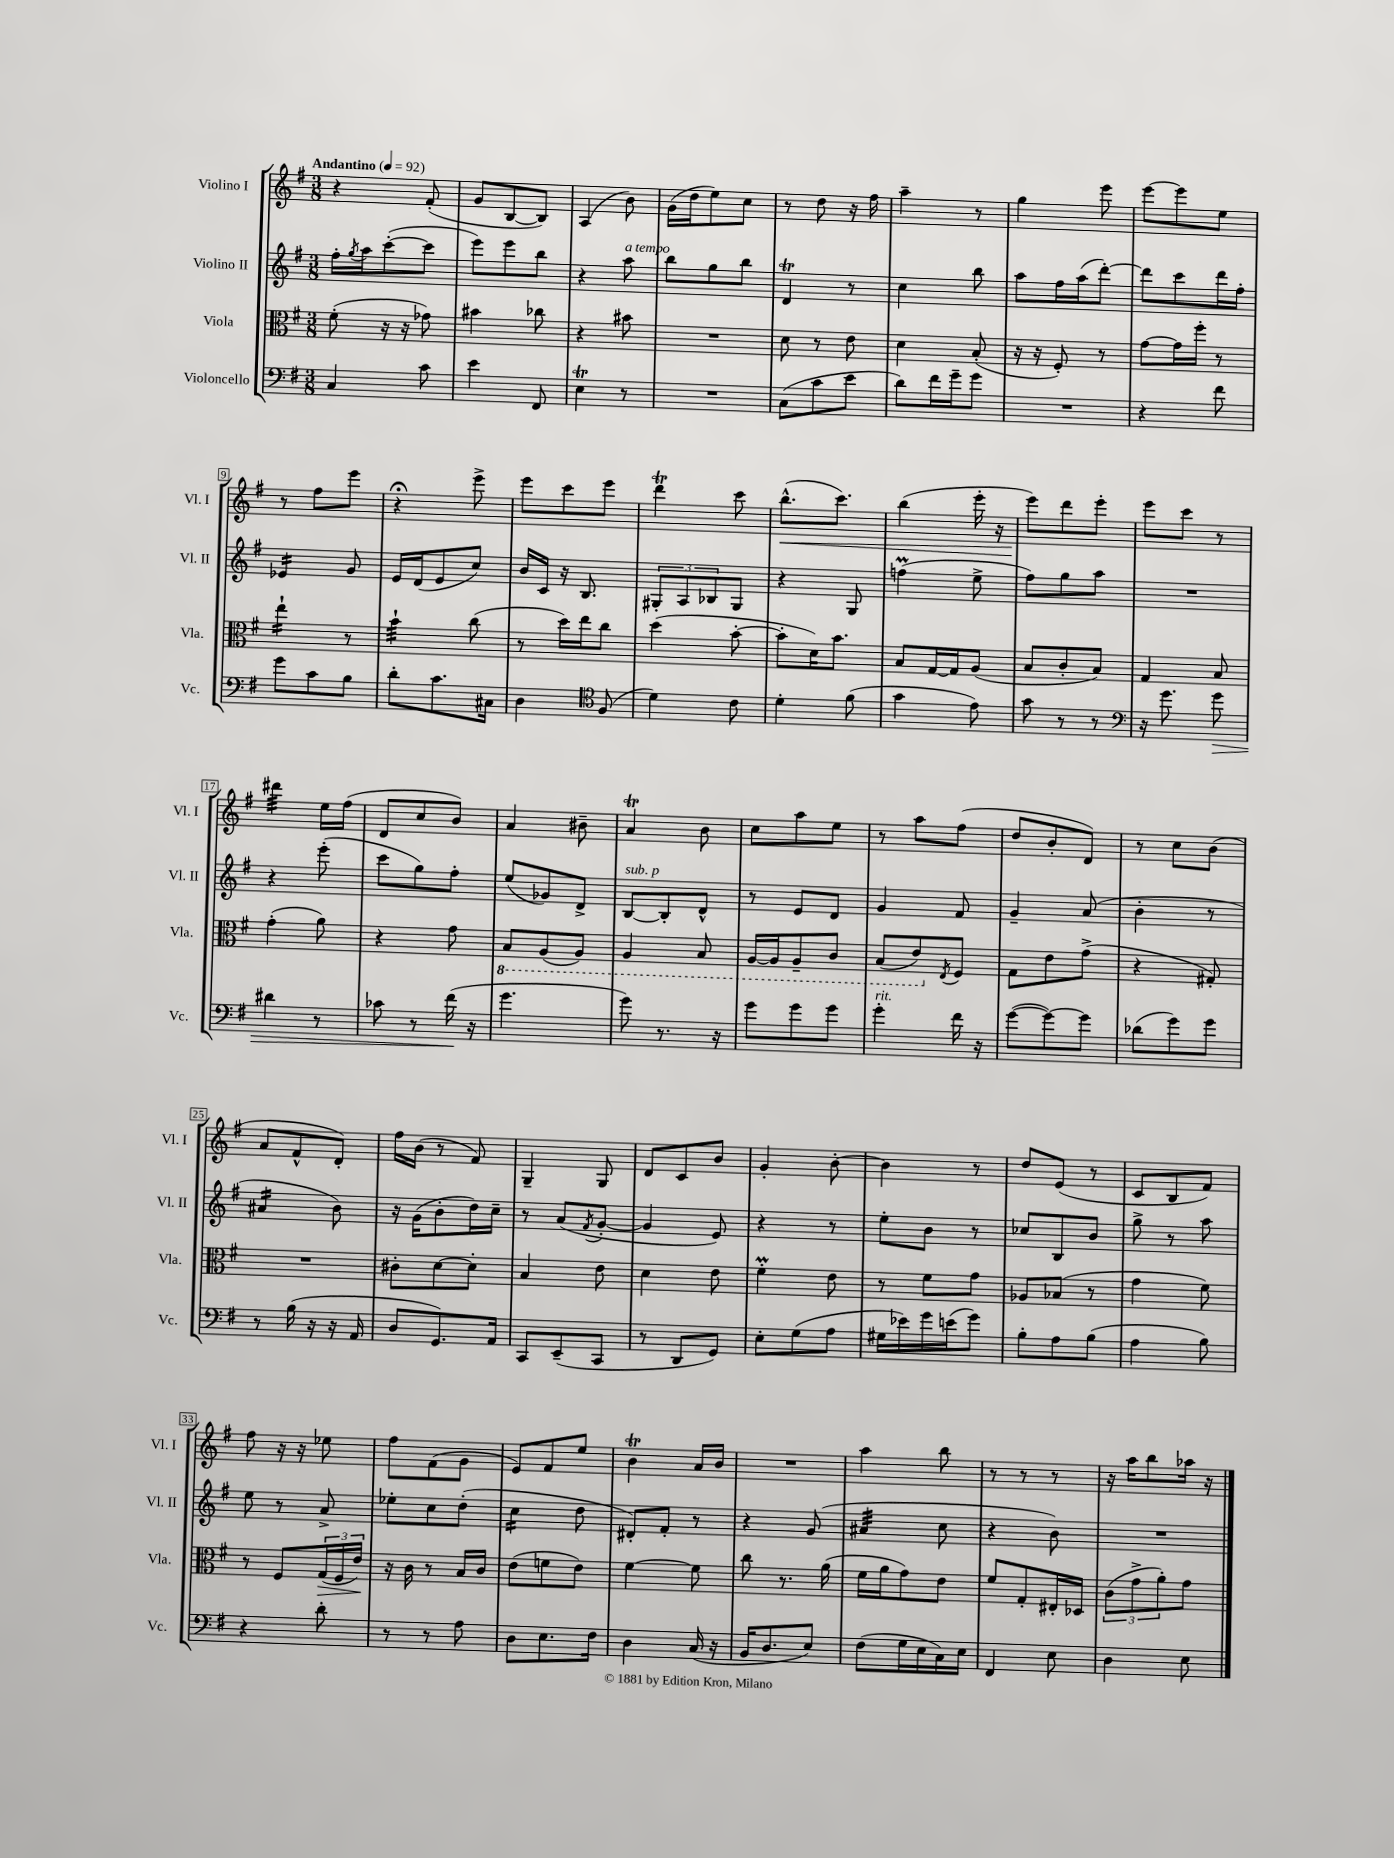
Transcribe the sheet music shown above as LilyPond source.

<<
\new StaffGroup <<
\new Staff = "s0" \with { instrumentName = "Violino I" shortInstrumentName = "Vl. I" } {
    \clef treble \key g \major \numericTimeSignature \time 3/8 \tempo "Andantino" 4 = 92
    r4 fis'8-.( |
    g'8 b8~ b8) |
    a4( b'8) |
    g'16( d''16 e''8) c''8 |
    r8 d''8 r16 fis''16 |
    a''4-- r8 |
    g''4 e'''8 |
    e'''8~ e'''8 e''8 |
    r8 fis''8 e'''8 |
    r4\fermata e'''8-> |
    e'''8 c'''8 e'''8 |
    d'''4\trill c'''8 |
    b''8.-^\<( c'''8.) |
    b''4( e'''16-. r16 |
    e'''8\!) d'''8 e'''8-. |
    e'''8 c'''8 r8 |
    dis'''4:32 e''16 fis''16( |
    d'8 c''8 b'8) |
    a'4 bis'8-- |
    a'4\trill b'8 |
    c''8 a''8 e''8 |
    r8 a''8 fis''8( |
    d''8 b'8-. d'8) |
    r8 c''8 b'8( |
    a'8 fis'8-^ d'8-.) |
    fis''16 b'16( r8 fis'8) |
    g4-- g8 |
    d'8 c'8 b'8 |
    g'4-. b'8~-. |
    b'4 r8 |
    d''8 e'8( r8 |
    c'8 b8 fis'8) |
    fis''8 r16 r16 ees''8 |
    fis''8 fis'8( g'8 |
    e'8) fis'8 e''8 |
    b'4\trill a'16 b'16 |
    R4. |
    a''4 b''8 |
    r8 r8 r8 |
    r16 a''16 b''8 aes''16 r16 \bar "|." |
}
\new Staff = "s1" \with { instrumentName = "Violino II" shortInstrumentName = "Vl. II" } {
    \clef treble \key g \major \numericTimeSignature \time 3/8
    fis''16-. \acciaccatura { g''8 } a''16 c'''8~-.( c'''8 |
    e'''8) e'''8 b''8 |
    r4 a''8^\markup { \italic "a tempo" } |
    b''8 g''8 b''8 |
    d'4\trill r8 |
    c''4 b''8 |
    a''8 fis''16 a''16( d'''8~-.) |
    d'''8 c'''8 d'''16 fis''16-. |
    ees'4:16 g'8 |
    e'16 d'16( e'8 c''8) |
    b'16 c'16 r16 b8. |
    \tuplet 3/2 { gis8-. a8 bes8 } gis8 |
    r4 g8 |
    f''4\prall( e''8-> |
    fis''8) g''8 a''8 |
    R4. |
    r4 e'''8-.( |
    c'''8 g''8) fis''8-. |
    e''8( ges'8) d'8-> |
    b8~^\markup { \italic "sub. p" } b8-. d'8-^ |
    r8 e'8 d'8 |
    g'4 fis'8 |
    g'4-- a'8( |
    b'4-. r8 |
    ais'4:16 b'8) |
    r16 g'16( b'8-. d''16) c''16-- |
    r8 a'8( \acciaccatura { fis'8 } g'8~-. |
    g'4 e'8) |
    r4 r8 |
    e''8-. b'8 r8 |
    ces''8 b8 b'8 |
    g''8-> r8 a''8 |
    e''8 r8 a'8-> |
    ees''8-. c''8 d''8-.( |
    c''4:16 d''8 |
    dis'8-.) fis'8-. r8 |
    r4 g'8( |
    ais'4:32 c''8 |
    r4 b'8) |
    R4. \bar "|." |
}
\new Staff = "s2" \with { instrumentName = "Viola" shortInstrumentName = "Vla." } {
    \clef alto \key g \major \numericTimeSignature \time 3/8
    fis'8-.( r16 r16 ges'8) |
    bis'4 ces''8 |
    r4 bis'8 |
    R4. |
    d'8 r8 e'8 |
    d'4 b8-.( |
    r16 r16 fis8-.) r8 |
    g'8~ g'16 fis''16-. r8 |
    e''4:16-! r8 |
    b'4:32-! c''8( |
    r8 d''16) e''16 c''8 |
    d''4( b'8~-. |
    b'8-. d'16) b'8. |
    b8 g16~ g16 a8( |
    b8 c'8-. b8) |
    g4 b8 |
    g'4-.( a'8) |
    r4 g'8 |
    \ottava #-1 b,8 a,8( a,8) |
    a,4 b,8 |
    a,16~ a,16 a,8-- c8 |
    b,8( e8) \ottava #0 \acciaccatura { e8 } fis8 |
    g8 e'8 g'8->( |
    r4 gis8-.) |
    R4. |
    cis'8-. d'8~ d'8-. |
    b4 e'8 |
    d'4 e'8 |
    fis'4-.\prall e'8 |
    r8 fis'8 g'8 |
    aes8 bes8( r8 |
    g'4 fis'8) |
    r8 fis8 \tuplet 3/2 { g16\>( fis16 e'16\!) } |
    r16 c'16 r8 b16 c'16 |
    e'8( f'8 e'8) |
    fis'4~ fis'8 |
    c''8 r8. a'16( |
    fis'16 a'16 g'8) e'8 |
    fis'8 g8-. eis16-. des16 |
    \tuplet 3/2 { c'8( g'8-> a'8-.) } g'8 \bar "|." |
}
\new Staff = "s3" \with { instrumentName = "Violoncello" shortInstrumentName = "Vc." } {
    \clef bass \key g \major \numericTimeSignature \time 3/8
    c4 c'8 |
    e'4 fis,8 |
    e4\trill r8 |
    R4. |
    c8( c'8 e'8 |
    d'8) fis'16 g'16-- g'8 |
    R4. |
    r4 fis'8 |
    g'8 c'8 b8 |
    d'8-. c'8. cis16 |
    d4 \clef tenor fis8( |
    d'4) c'8 |
    d'4-. fis'8( |
    g'4 e'8) |
    g'8 r8 r8 |
    \clef bass r16 g'8. g'8\> |
    dis'4 r8 |
    ces'8 r8 fis'16\!( r16 |
    g'4. |
    g'8) r8. r16 |
    g'8 g'8 g'8 |
    g'4-.^\markup { \italic "rit." } fis'16 r16 |
    g'8~( g'8~) g'8 |
    des'8( g'8) g'8 |
    r8 b16( r16 r16 a,16 |
    d8 g,8.) a,16 |
    c,8 e,8--( c,8 |
    r8 d,8 g,8) |
    e8-. g8( a8 |
    gis16 ees'16) g'16 e'16( g'8) |
    b8-. a8 b8( |
    a4 b8) |
    r4 d'8-. |
    r8 r8 a8 |
    d8 e8. fis16 |
    d4 c16( r16 |
    b,16 d8. e8) |
    fis8( g16 e16 c16) e16 |
    fis,4 e8 |
    d4 e8 \bar "|." |
}
>>
>>
\layout { \context { \Score \override BarNumber.stencil = #(make-stencil-boxer 0.1 0.3 ly:text-interface::print) } }
